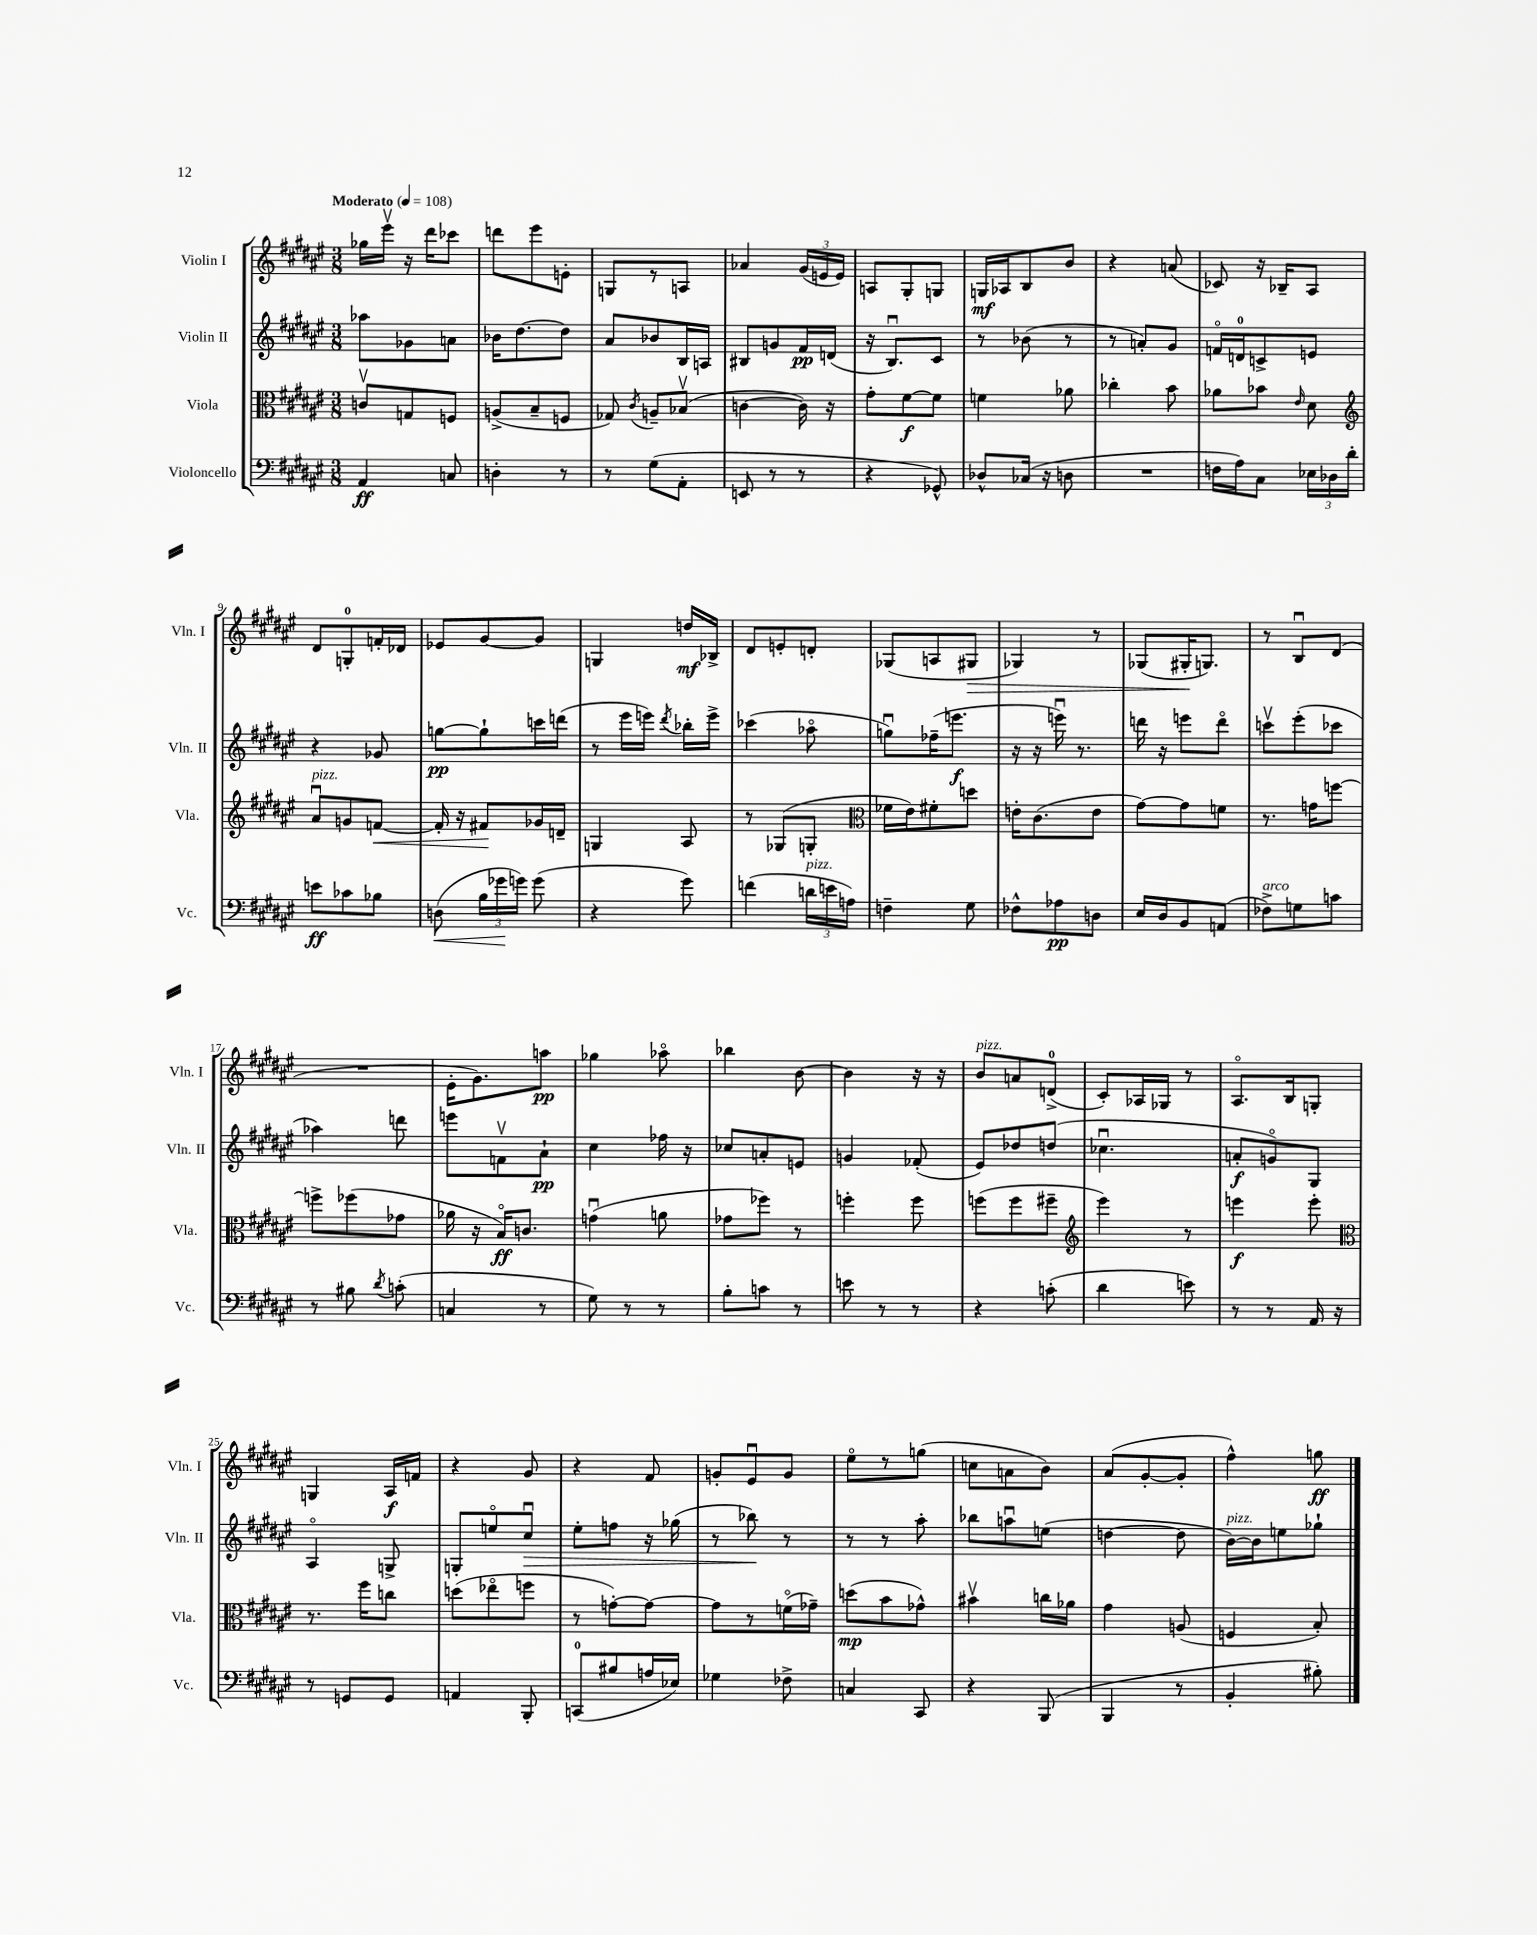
<<
\new StaffGroup <<
\new Staff = "s0" \with { instrumentName = "Violin I" shortInstrumentName = "Vln. I" } {
    \clef treble \key fis \major \numericTimeSignature \time 3/8 \tempo "Moderato" 4 = 108
    \autoBeamOff ges''16[ eis'''16]\upbow r16 dis'''16[ ces'''8] |
    d'''8[ eis'''8 e'8]-. |
    g8[ r8 a8] |
    aes'4 \tuplet 3/2 { gis'16[( e'16 e'16]) } |
    a8[ gis8-. g8] |
    g16[\mf aes16 b8 b'8] |
    r4 a'8( |
    ces'8) r16 bes16[-- ais8] |
    dis'8[ g8-0-. f'16-. des'16] |
    ees'8[ gis'8~ gis'8] |
    g4 d''16[\mf bes16]-> |
    dis'8[ e'8-. d'8]-. |
    ges8[( a8 gis8]\> |
    ges4) r8 |
    ges8[( gis16-.\! g8.]) |
    r8 b8[\downbow dis'8]( |
    R4. |
    eis'16[-. gis'8.) a''8]\pp |
    ges''4 aes''8\flageolet |
    bes''4 b'8~ |
    b'4 r16 r16 |
    b'8[^\markup { \italic "pizz." } a'8 d'8]-0->( |
    cis'8[-.) aes16 ges16] r8 |
    ais8.[\flageolet b16 g8]-. |
    g4 ais16[\f f'16] |
    r4 gis'8 |
    r4 fis'8 |
    g'8[-. eis'8\downbow g'8] |
    eis''8[\flageolet r8 g''8]( |
    c''8[ a'8 b'8]) |
    ais'8[( gis'8~-. gis'8]-. |
    fis''4-^) g''8\ff \bar "|." |
}
\new Staff = "s1" \with { instrumentName = "Violin II" shortInstrumentName = "Vln. II" } {
    \clef treble \key fis \major \numericTimeSignature \time 3/8
    \autoBeamOff aes''8[ ges'8 a'8] |
    bes'16[ dis''8.~ dis''8] |
    ais'8[ bes'8 b16 a16] |
    bis8[ g'8 fis'16\pp d'16]( |
    r16 b8.[\downbow) cis'8] |
    r8 bes'8( r8 |
    r8 a'8[-.) gis'8] |
    f'16[\flageolet d'16-0 c'8-> e'8] |
    r4 ges'8 |
    g''8[~\pp g''8-! c'''16 d'''16]( |
    r8 eis'''16[ e'''16]) \acciaccatura { dis'''8 } bes''16[-. e'''16]-> |
    ces'''4( aes''8\flageolet |
    g''8[\downbow) fes''16--( e'''8.]\f |
    r16 r16 e'''16\downbow) r8. |
    d'''16 r16 e'''8[ d'''8]\flageolet |
    c'''8[\upbow eis'''8-.( ces'''8] |
    aes''4) d'''8 |
    e'''8[ f'8\upbow ais'8]-!\pp |
    cis''4 fes''16 r16 |
    ces''8[ a'8-. e'8] |
    g'4 fes'8-.( |
    eis'8[) des''8 d''8]( |
    ces''4.\downbow |
    a'8[-.\f g'8\flageolet) gis8] |
    ais4\flageolet g8-> |
    g8[-. e''8\flageolet cis''8]\downbow\> |
    eis''8[-. f''8] r16 ges''16( |
    r8 bes''8\!) r8 |
    r8 r8 ais''8-. |
    bes''8[ a''8\downbow e''8]( |
    d''4~ d''8 |
    b'16[~^\markup { \italic "pizz." }) b'16 e''8 ges''8]-! \bar "|." |
}
\new Staff = "s2" \with { instrumentName = "Viola" shortInstrumentName = "Vla." } {
    \clef alto \key fis \major \numericTimeSignature \time 3/8
    \autoBeamOff c'8[\upbow g8 f8] |
    a8[->( b8-- f8] |
    ges8) \acciaccatura { cis'8 } a8[-- bes8]\upbow( |
    c'4~ c'16) r16 |
    gis'8[-. fis'8~\f fis'8] |
    f'4 aes'8 |
    ces''4-. b'8 |
    aes'8[ bes'8] \grace { eis'16 } dis'8 |
    \clef treble ais'8[\downbow^\markup { \italic "pizz." } g'8 f'8]~\< |
    f'16-. r16 fis'8[\! ges'16 d'16]-- |
    g4 ais8 |
    r8 ges8[( g8]-. |
    \clef alto fes'16[ eis'16) fis'8-. d''8] |
    e'16[-. cis'8.( e'8] |
    gis'8[~) gis'8 f'8] |
    r8. g'16[ f''8]~ |
    f''8[-> fes''8( ges'8] |
    aes'16 r16 b16[\flageolet\ff) c'8.] |
    g'4\downbow( a'8 |
    ges'8[ fes''8]) r8 |
    f''4-. f''8 |
    f''8[( f''8 fis''8]-- |
    \clef treble eis'''4) r8 |
    e'''4\f e'''8-. |
    \clef alto r8. fis''16[ c''8] |
    d''8[( ees''8\flageolet f''8] |
    r8 g'8[~-.) g'8]~ |
    g'8[ r8 f'16\flageolet( ges'16]--) |
    d''8[\mp( b'8 ges'8]-^) |
    bis'4\upbow c''16[ aes'16] |
    gis'4 a8( |
    f4 b8-.) \bar "|." |
}
\new Staff = "s3" \with { instrumentName = "Violoncello" shortInstrumentName = "Vc." } {
    \clef bass \key fis \major \numericTimeSignature \time 3/8
    \autoBeamOff ais,4\ff c8 |
    d4-. r8 |
    r8 gis8[( ais,8]-. |
    e,8 r8 r8 |
    r4 ges,8-^) |
    des8[-^ ces16]( r16 d8 |
    R4. |
    f16[ ais16) cis8] \tuplet 3/2 { ees16[ des16 dis'16]-. } |
    e'8[\ff ces'8 bes8] |
    d8\<( \tuplet 3/2 { b16[ ges'16\! g'16]) } g'8( |
    r4 gis'8) |
    f'4( \tuplet 3/2 { d'16[^\markup { \italic "pizz." } e'16 a16]) } |
    f4-- gis8 |
    fes8[-^ aes8\pp d8] |
    eis16[ dis16 b,8 a,8]( |
    fes8[->^\markup { \italic "arco" }) g8 c'8] |
    r8 bis8 \acciaccatura { dis'8 } c'8-.( |
    c4 r8 |
    gis8) r8 r8 |
    b8[-. c'8] r8 |
    e'8 r8 r8 |
    r4 c'8-.( |
    dis'4 e'8) |
    r8 r8 ais,16 r16 |
    r8 g,8[ g,8] |
    a,4 b,,8-. |
    c,8[-0( bis8 a16 ees16]) |
    ges4 fes8-> |
    c4 cis,8 |
    r4 b,,8( |
    b,,4 r8 |
    b,4-. bis8-.) \bar "|." |
}
>>
>>
